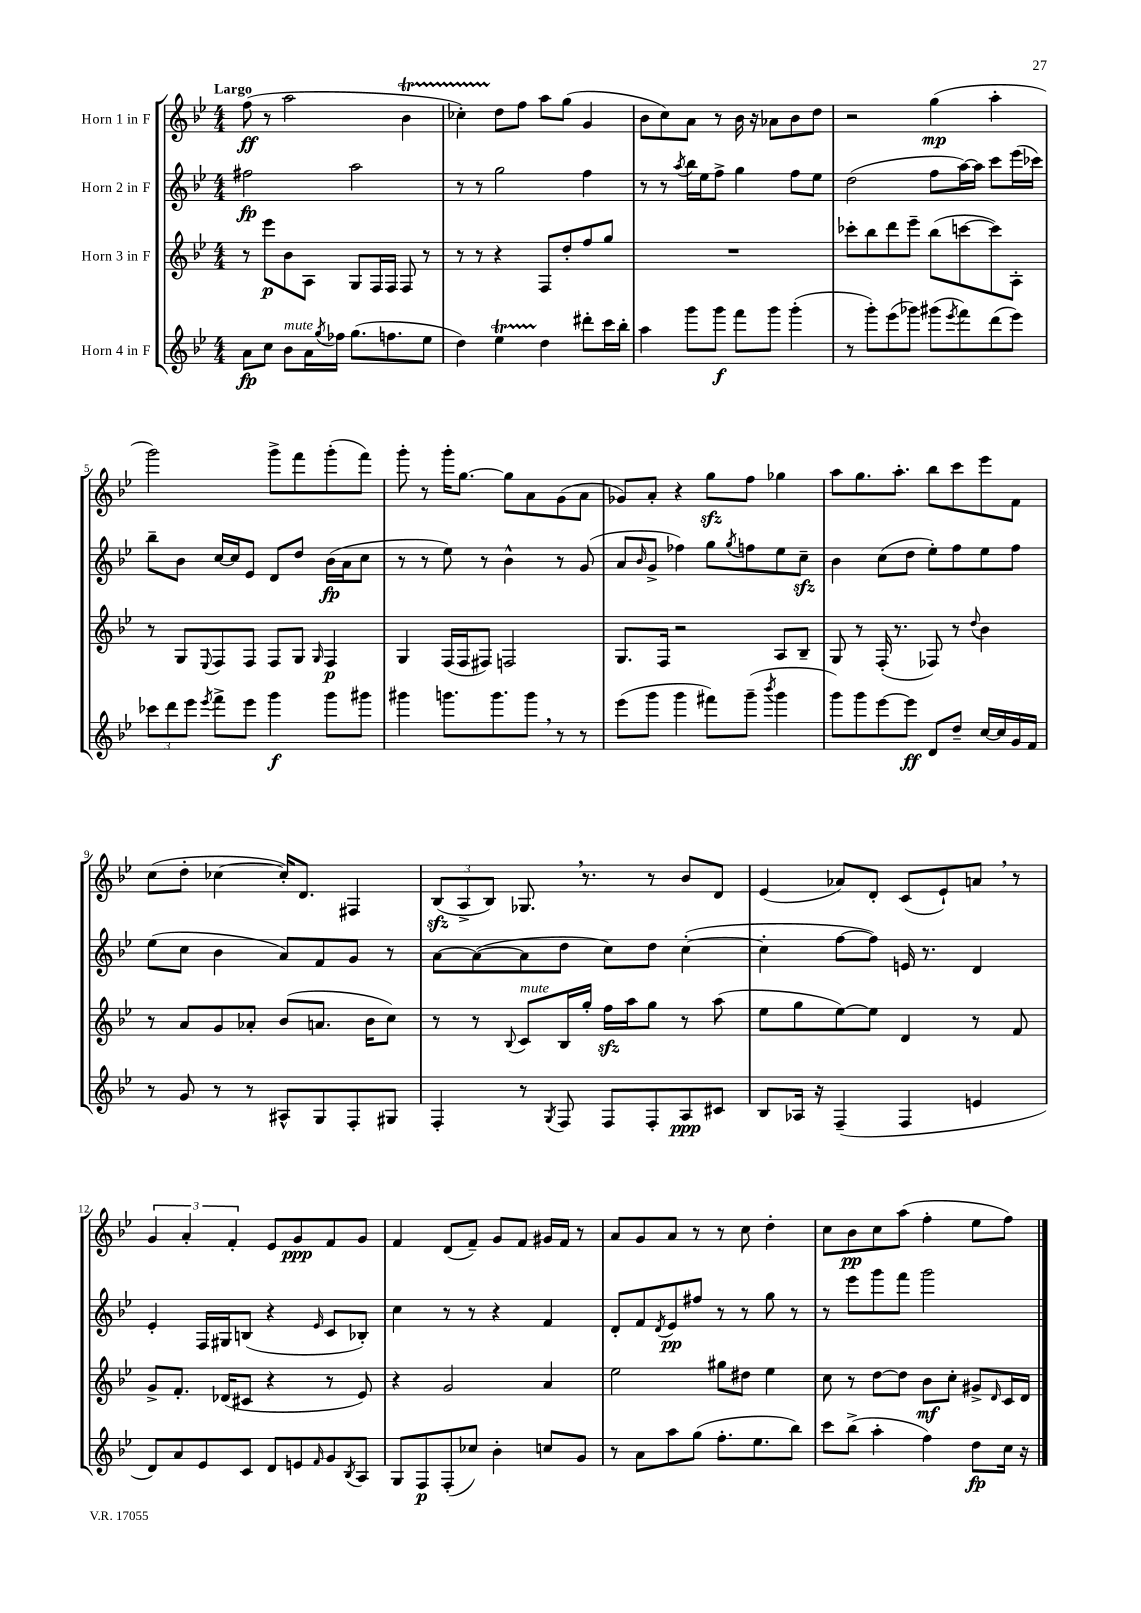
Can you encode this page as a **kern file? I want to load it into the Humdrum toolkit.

**kern	**kern	**kern	**kern
*staff4	*staff3	*staff2	*staff1
*clefG2	*clefG2	*clefG2	*clefG2
*k[b-e-]	*k[b-e-]	*k[b-e-]	*k[b-e-]
*M4/4	*M4/4	*M4/4	*M4/4
8a	8r	2ff#	(8ff
8cc	8eee-	.	8r
8b-	8b-	.	2aa
16a	8A	.	.
8qgg	.	.	.
16ff-	.	.	.
(8.gg	8G	2aa	.
.	16F	.	.
8.ff	16F	.	.
.	8F	.	4b-
8ee-	8r	.	.
=	=	=	=
4dd)	8r	8r	4cc-')
.	8r	8r	.
4ee-	4r	2gg	8dd
.	.	.	8ff
4dd	8F	.	8aa
.	8dd'	.	(8gg
8ddd#'	8ff	4ff	4g
16ccc	8gg	.	.
16bb-'	.	.	.
=	=	=	=
4aa	1r	8r	8b-
.	.	8r	8cc)
.	.	8qaa	.
8ggg	.	16bb-	8a
.	.	16ee-	.
8ggg	.	8ff^	8r
8fff	.	4gg	16b-
.	.	.	16r
8ggg	.	.	8a-
(4ggg'	.	8ff	8b-
.	.	8ee-	8dd
=	=	=	=
8r	8ccc-'	(2dd	2r
8ggg')	8bb-	.	.
(8eee-	8ddd	.	.
8ggg-)	8eee-~	.	.
(8ggg#	(8bb-	8ff	(4gg
8qeee-	.	.	.
8fff)	[8ccc	[16aa)	.
.	.	16aa]	.
(8ddd	8ccc])	8ccc	4aa'
8eee-)	8A'	(16eee-	.
.	.	16ccc-)	.
=	=	=	=
12ccc-	8r	8bb-~	2ggg)
12ddd	.	.	.
.	8G	8b-	.
12eee-	.	.	.
8qeee-	8qqE-	.	.
8fff^	8F	[16cc	.
.	.	16cc]	.
8eee-	8F	8e-	.
4ggg	8F	8d	8ggg^
.	8G	8dd	8fff
.	16qqG	.	.
8ggg	4F	(16b-	(8ggg'
.	.	16a	.
8ggg#	.	8cc	8fff)
=	=	=	=
4ggg#	4G	8r	8ggg'
.	.	8r	8r
8.ggg	(16F	8ee-)	16ggg'
.	16F	.	[8.gg
.	8F#)	8r	.
8.ggg	.	.	.
.	2F	4b-^^	8gg]
8ggg	.	.	8a
8r	.	8r	(8g
8r	.	(8g	8a
=	=	=	=
(8eee-	8.G	8a	8g-)
.	.	16qqb-	.
8ggg	.	8g^	8a'
.	16F	.	.
4ggg	2r	4ff-)	4r
8fff#)	.	8gg	8gg
.	.	8qgg	.
(8ggg~	.	8ff	8ff
8qbbb-	.	.	.
4ggg	8A	8ee-	4gg-
.	8B-~	8cc~	.
=	=	=	=
8ggg)	8G	4b-	8aa
8ggg	8r	.	8.gg
[8eee-	(16F'	(8cc	.
.	8.r	.	8.aa'
8eee-]	.	8dd	.
8d	8F-)	8ee-')	8bb-
8dd~	8r	8ff	8ccc
.	8qqdd	.	.
[16cc	4b-	8ee-	8eee-
16cc]	.	.	.
16g	.	8ff	8f
16f	.	.	.
=	=	=	=
8r	8r	(8ee-	(8cc
8g	8a	8cc	8dd'
8r	8g	4b-	[4cc-
8r	8a-'	.	.
8A#^^	(8b-	8a)	16cc-'])
.	.	.	8.d
8G	8.a	8f	.
8F'	.	8g	4F#
.	16b-	.	.
8G#	8cc)	8r	.
=	=	=	=
4F'	8r	[8a	(12B-
.	.	.	12A^
.	8r	(8a_	.
.	.	.	12B-)
.	8qqB-	.	.
8r	8c	8a]	8.G-
8qG	.	.	.
8F	16B-	8dd	.
.	16gg'	.	8.r
8F	16ff	8cc)	.
.	16aa	.	.
8F'	8gg	8dd	8r
8A	8r	([4cc'	8b-
8c#	(8aa	.	8d
=	=	=	=
8B-	8ee-	4cc']	(4e-
16A-	8gg	.	.
16r	.	.	.
(4F~	[8ee-)	[8ff	8a-)
.	8ee-]	8ff])	8d'
4F	4d	16e	(8c
.	.	8.r	.
.	.	.	8e-`)
4e	8r	4d	8a
.	8f	.	8r
=	=	=	=
8d)	8g^	4e-'	6g
8a	8.f'	.	.
.	.	.	6a'
8e-	.	16F	.
.	(16d-	16G#	.
.	.	.	6f'
8c	8c#	(8B	.
8d	4r	4r	8e-
8e	.	.	8g
16qqf	.	16qqe-	.
8g	8r	8c	8f
8qB-	.	.	.
8A	8e-)	8B-')	8g
=	=	=	=
8G	4r	4cc	4f
8F	.	.	.
(8F'	2g	8r	(8d
8cc-)	.	8r	8f~)
4b-'	.	4r	8g
.	.	.	8f
8cc	4a	4f	16g#
.	.	.	16f
8g	.	.	8r
=	=	=	=
8r	2ee-	8d'	8a
8a	.	8f	8g
.	.	8qd	.
8aa	.	8e-	8a
(8gg	.	8ff#	8r
8.ff'	8gg#	8r	8r
.	8dd#	8r	8cc
8.ee-	.	.	.
.	4ee-	8gg	4dd'
8bb-)	.	8r	.
=	=	=	=
8ccc	8cc	8r	8cc
(8bb-^	8r	8eee-	8b-
4aa'	[8dd	8ggg	8cc
.	8dd]	8fff	(8aa
4ff)	8b-	2ggg	4ff'
.	8cc'	.	.
8dd	8g#^	.	8ee-
.	16qqd	.	.
16cc	16c	.	8ff)
16r	16d	.	.
==	==	==	==
*-	*-	*-	*-
